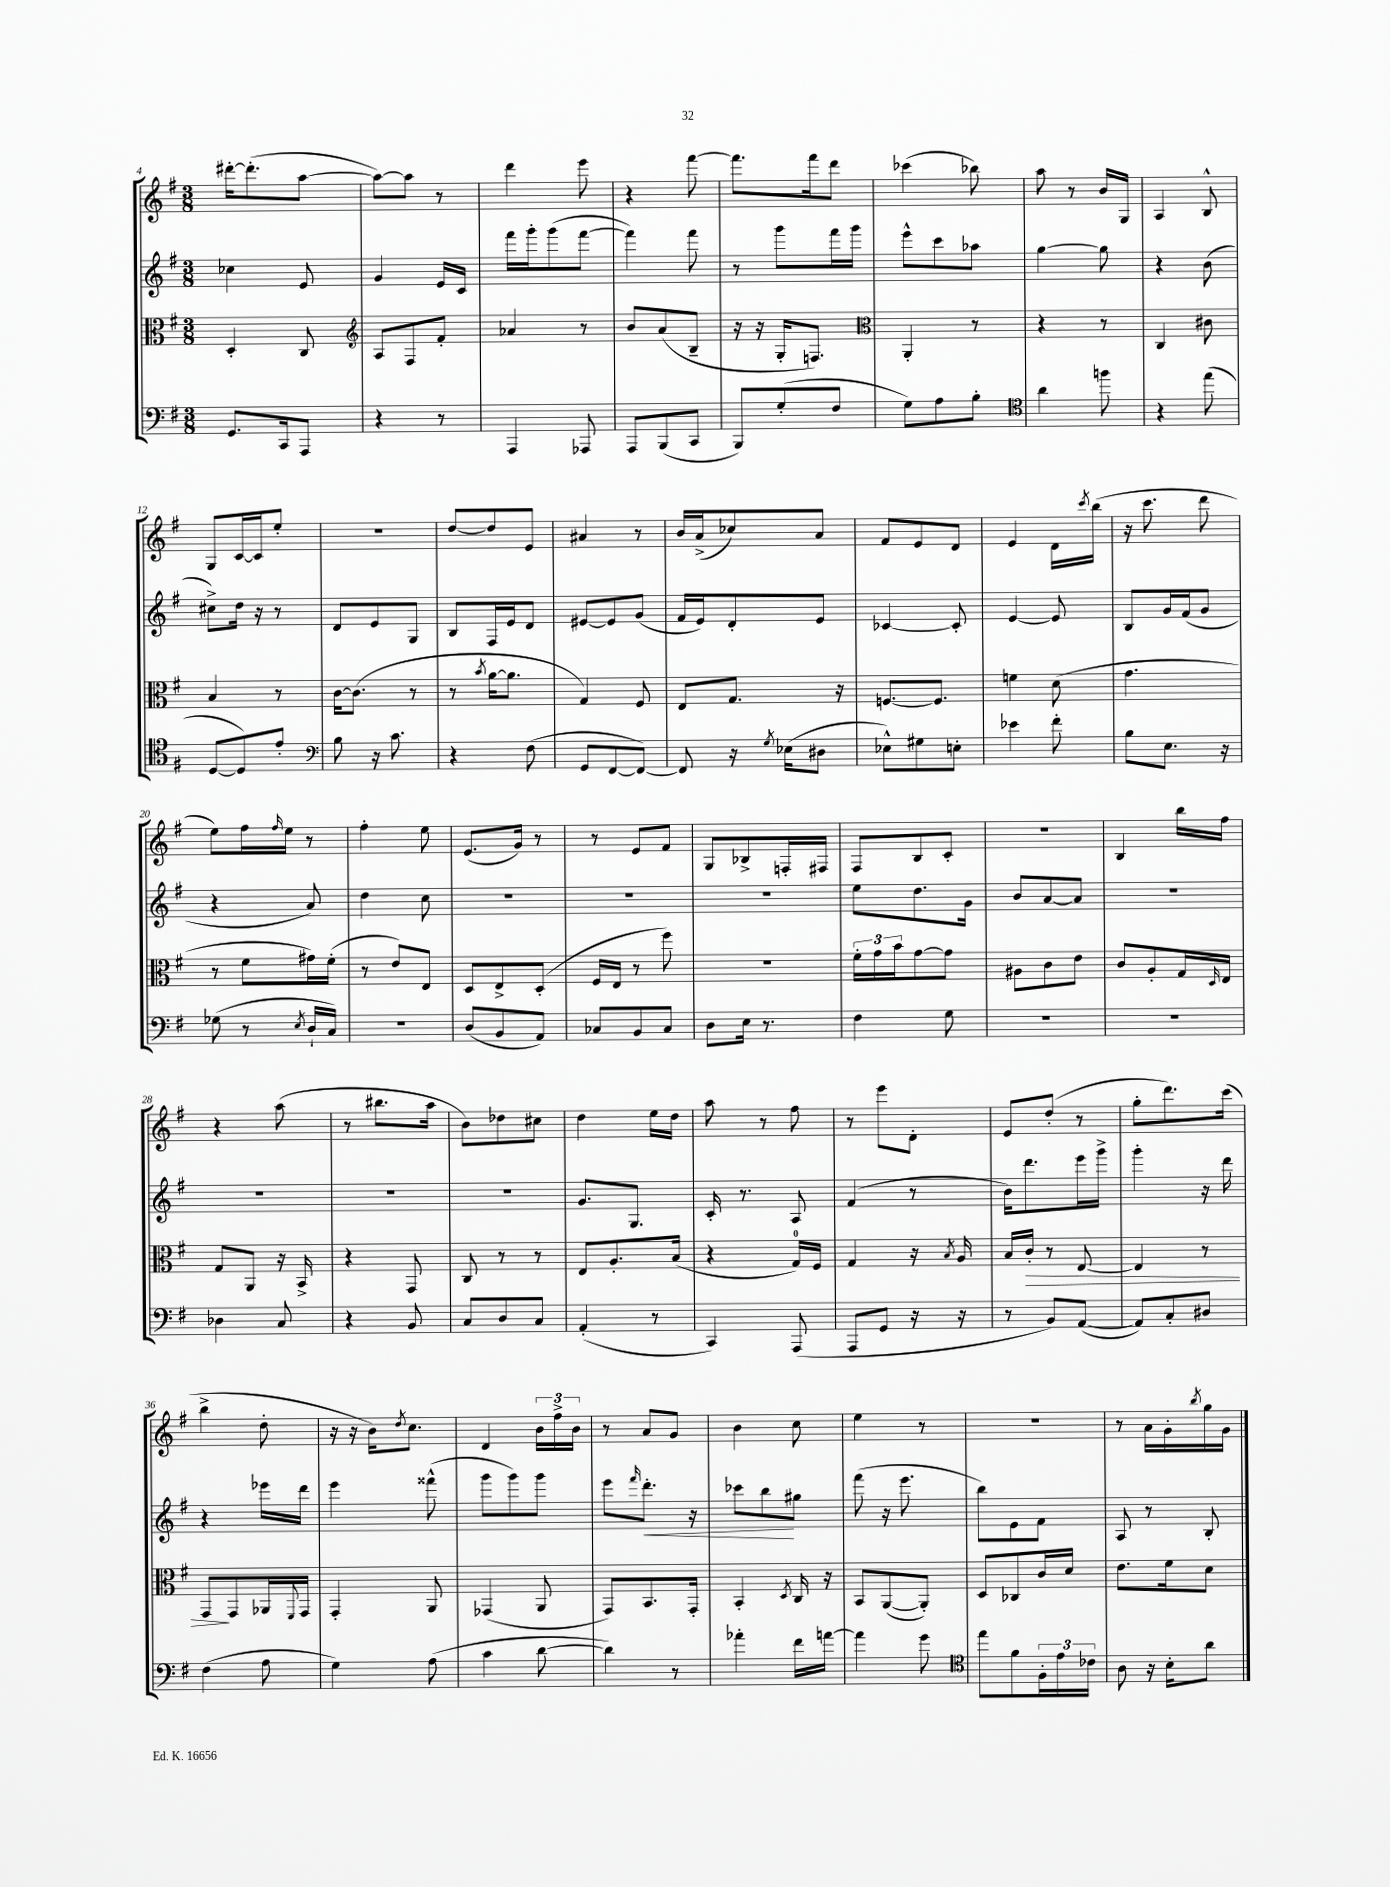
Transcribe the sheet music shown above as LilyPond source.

<<
\new StaffGroup <<
\new Staff = "s0" {
    \clef treble \key g \major \numericTimeSignature \time 3/8
    dis'''16~-. dis'''8.-.( a''8~ |
    a''8~) a''8 r8 |
    d'''4 e'''8 |
    r4 fis'''8~ |
    fis'''8. fis'''16 d'''8 |
    ces'''4( bes''8) |
    a''8 r8 b'16 g16 |
    a4 b8-^ |
    g8 c'16~ c'16 e''8-. |
    R4. |
    d''8~ d''8 e'8 |
    ais'4 r8 |
    b'16 a'16->( ces''8) a'8 |
    fis'8 e'8 d'8 |
    e'4 d'16 \acciaccatura { c'''8 } b''16( |
    r16 c'''8. d'''8 |
    e''8) fis''16 \grace { fis''16 } e''16 r8 |
    fis''4-. e''8 |
    e'8.( g'16) r8 |
    r8 e'8 fis'8 |
    g8 bes8-> f16-. fis16 |
    fis8 b8 c'8-. |
    R4. |
    b4 b''16 fis''16 |
    r4 a''8( |
    r8 bis''8. a''16 |
    b'8) des''8 cis''8 |
    d''4 e''16 d''16 |
    a''8 r8 fis''8 |
    r8 e'''8 d'8-. |
    e'8 d''8-.( r8 |
    g''8-. d'''8.) c'''16( |
    b''4-> d''8-. |
    r16 r16 b'16) \acciaccatura { d''8 } c''8. |
    d'4 \tuplet 3/2 { b'16 fis''16-> b'16 } |
    r8 a'8 g'8 |
    b'4 c''8 |
    e''4 r8 |
    R4. |
    r8 a'16 g'16-. \acciaccatura { b''8 } g''16 g'16 \bar "|." |
}
\new Staff = "s1" {
    \clef treble \key g \major \numericTimeSignature \time 3/8
    ces''4 e'8 |
    g'4 e'16 c'16 |
    fis'''16 g'''16-. g'''8( fis'''8~ |
    fis'''4) fis'''8 |
    r8 g'''8 fis'''16 g'''16 |
    e'''8-^ c'''8 aes''8 |
    g''4~ g''8 |
    r4 b'8( |
    cis''8->) d''16 r16 r8 |
    d'8 e'8 g8 |
    b8 fis16 e'16 d'8 |
    eis'8~ eis'8 g'8( |
    fis'16 e'16) d'8-. e'8 |
    ces'4~ ces'8-. |
    e'4~ e'8 |
    b8 g'16 fis'16( g'8 |
    r4 a'8) |
    d''4 c''8 |
    R4. |
    R4. |
    R4. |
    e''8 d''8. g'16 |
    b'8 a'8~ a'8 |
    R4. |
    R4. |
    R4. |
    R4. |
    g'8. g8. |
    c'16-. r8. a8 |
    fis'4( r8 |
    b'16) d'''8. e'''16 g'''16-> |
    g'''4-. r16 d'''16 |
    r4 ees'''16 d'''16 |
    e'''4 fisis'''8-^( |
    g'''8 g'''8) g'''8 |
    e'''8 \grace { fis'''16 } d'''8.-.\< r16 |
    ces'''8 b''8\! gis''8 |
    fis'''8( r16 e'''8. |
    b''8) e'8 fis'8 |
    a8 r8 b8-. \bar "|." |
}
\new Staff = "s2" {
    \clef alto \key g \major \numericTimeSignature \time 3/8
    d4-. c8 |
    \clef treble a8 fis8 fis'8-. |
    aes'4 r8 |
    b'8 a'8( b8-- |
    r16 r16 g16-. f8.) |
    \clef alto a,4-. r8 |
    r4 r8 |
    c4 cis'8 |
    b4 r8 |
    c'16~ c'8.( r8 |
    r8 \acciaccatura { b'8 } a'16~ a'8. |
    g4) fis8 |
    e8 g8. r16 |
    f8.~ f8. |
    f'4 d'8( |
    g'4. |
    r8 fis'8 gis'16) fis'16-.( |
    r8 e'8) e8 |
    d8 e8-> d8-.( |
    fis16 e16 r8 fis''8) |
    R4. |
    \tuplet 3/2 { fis'16-. g'16 b'16 } g'8~ g'8 |
    ais8 c'8 e'8 |
    c'8 a8-. g16 \grace { d16 } e16 |
    g8 a,8 r16 b,16-> |
    r4 g,8 |
    c8 r8 r8 |
    e8 a8.-. b16( |
    r4 g16-0) fis16 |
    g4 r16 \acciaccatura { b8 } a16 |
    b16 c'16-.\> r8 e8~ |
    e4 r8 |
    g,8\! g,8 aes,16 \appoggiatura { fis,8 } g,16 |
    g,4-. a,8 |
    ges,4( a,8 |
    g,8) b,8. g,16-. |
    b,4-. \acciaccatura { d8 } c16 r16 |
    b,8 a,8~( a,8-.) |
    d8 ces8 c'16 d'16 |
    e'8. fis'16 d'8 \bar "|." |
}
\new Staff = "s3" {
    \clef bass \key g \major \numericTimeSignature \time 3/8
    g,8. c,16 a,,8 |
    r4 r8 |
    a,,4 aes,,8 |
    a,,8 b,,8( c,8 |
    b,,8) g8-.( fis8 |
    g8) a8 b8-. |
    \clef tenor a'4 f''8 |
    r4 e''8( |
    d8~ d8) e'8-. |
    \clef bass b8 r16 c'8. |
    r4 fis8( |
    g,8 fis,8~ fis,8~) |
    fis,8 r16 \acciaccatura { g8 } ees16( dis8 |
    ees8-^) gis8 e8-. |
    ees'4 fis'8-. |
    b8 e8. r16 |
    ges8( r8 \acciaccatura { e8 } d16-! c16) |
    R4. |
    d8( b,8 a,8) |
    ces8 b,8 ces8 |
    d8 e16 r8. |
    fis4 g8 |
    R4. |
    R4. |
    des4 c8 |
    r4 b,8 |
    c8 d8 c8 |
    a,4-.( r8 |
    c,4) a,,8( |
    a,,8 g,8 r16 r16 |
    r8 b,8) a,8~( |
    a,8) c8-. dis8 |
    fis4( a8 |
    g4) a8( |
    c'4 d'8~ |
    d'4) r8 |
    aes'4-. fis'16 a'16~ |
    a'4 g'8 |
    \clef tenor e''8 fis'8 \tuplet 3/2 { fis16-. e'16 ces'16 } |
    a8 r16 b16-. a'8 \bar "|." |
}
>>
>>
\layout { \context { \Score currentBarNumber = #4 } }
